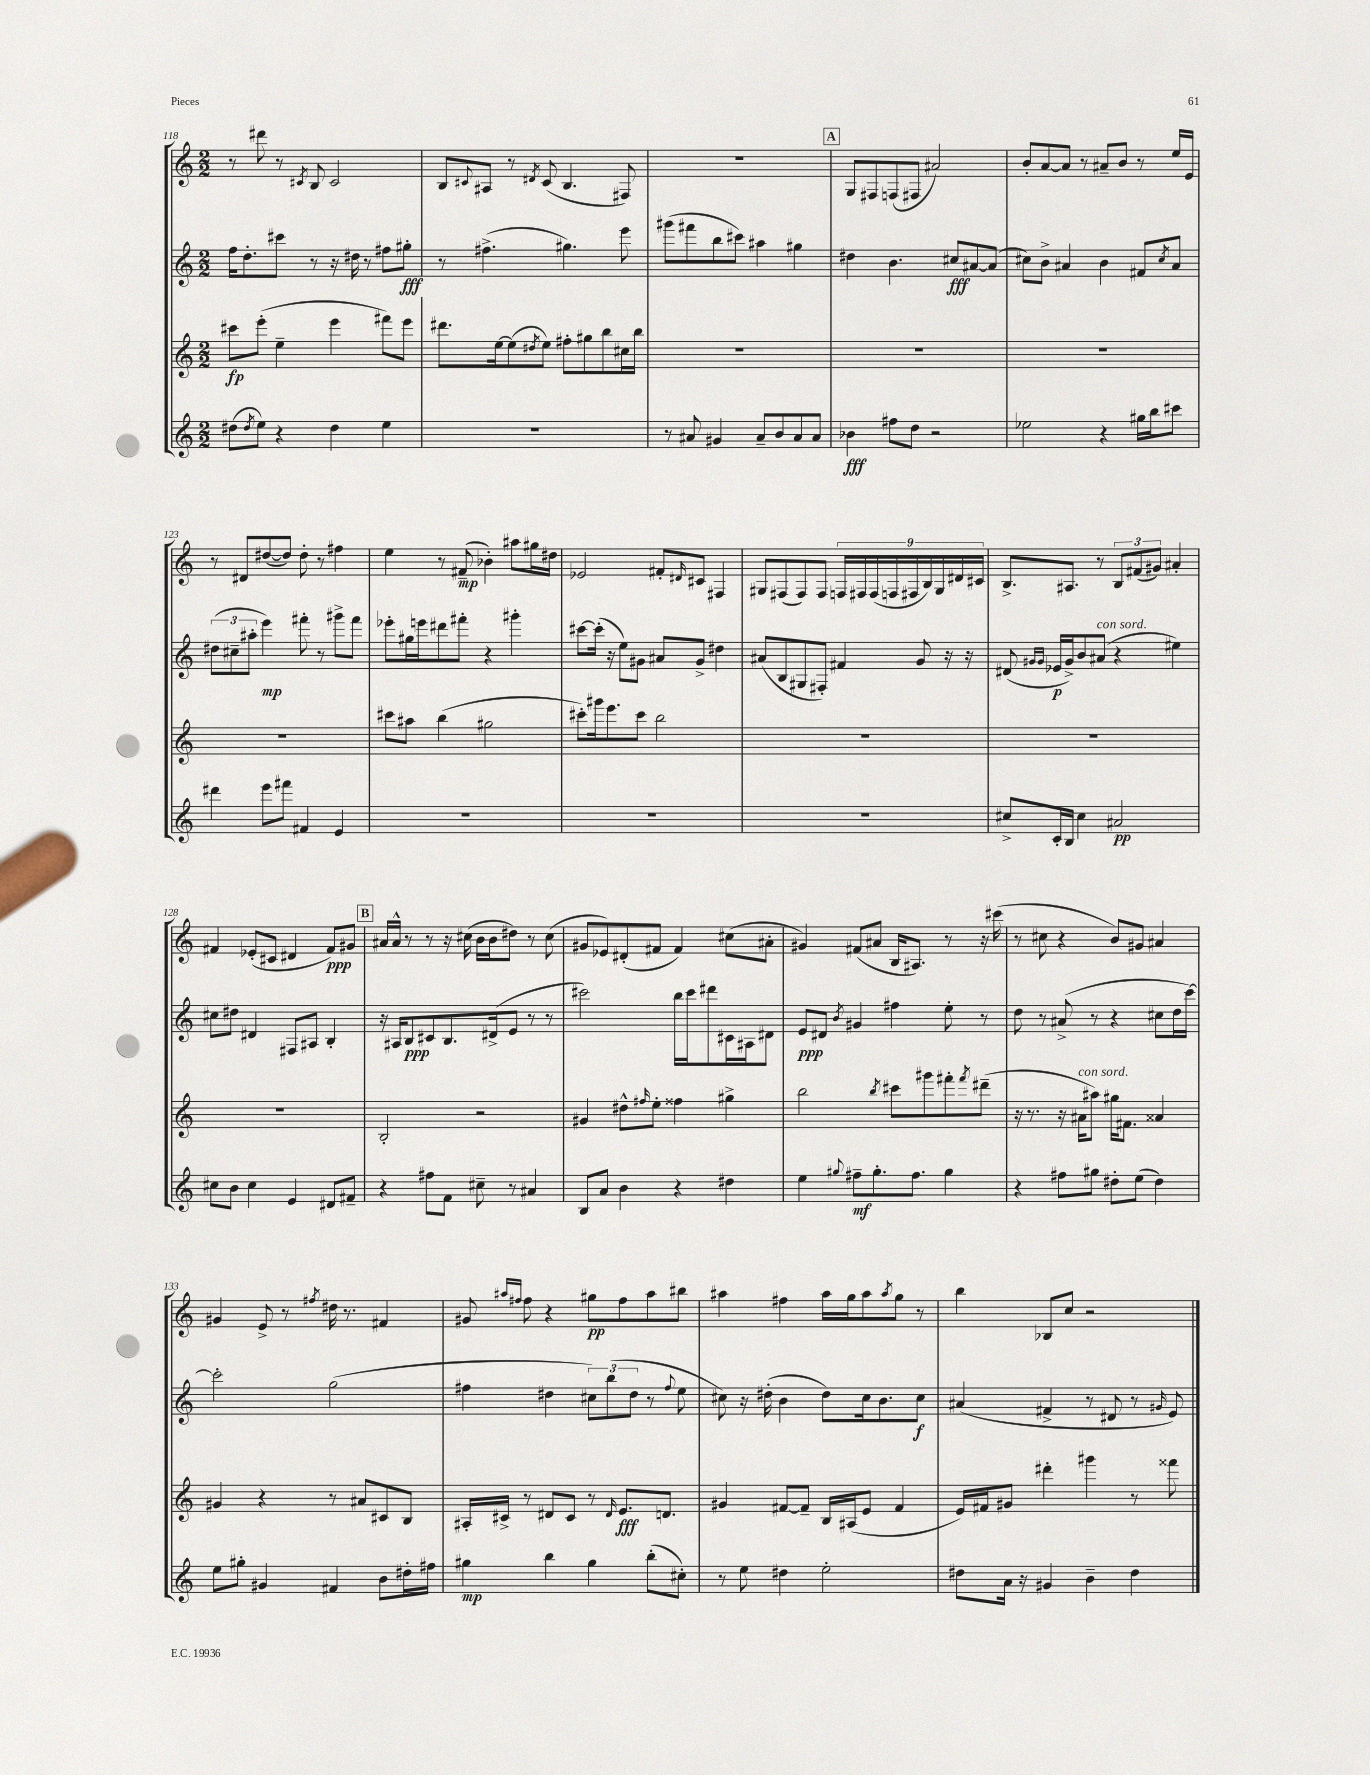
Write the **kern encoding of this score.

**kern	**kern	**kern	**kern
*staff4	*staff3	*staff2	*staff1
*clefG2	*clefG2	*clefG2	*clefG2
*k[]	*k[]	*k[]	*k[]
*M2/2	*M2/2	*M2/2	*M2/2
(8dd#\L	8ccc#\L	16ff\LK	8r
.	.	8.dd'\	.
8qdd#/	.	.	.
8ee\J)	(8eee'\J	.	8ddd#\
4r	4ee~\	8ccc#\J	8r
.	.	.	8qc#/
.	.	8r	8B/
4dd#\	4eee\	16r	2c#/
.	.	16dd#\	.
.	.	8r	.
4ee\	8fff#\L)	8ff#\L	.
.	8eee\J	8gg#'\J	.
=	=	=	=
1r	8.ddd#\L	8r	8B/L
.	.	.	8qqc#/
.	.	(4.ff#^\	8A#/J
.	[16ee\k	.	.
.	(8ee\]	.	8r
.	8qdd#/	.	8qd#/
.	8ee\J)	.	(8c#/
.	8ff#'\L	4.gg#\)	4.B/
.	8gg#\	.	.
.	8bb\	.	.
.	16cc#\L	8eee\	8F#/)
.	16bb\JJ	.	.
=	=	=	=
8r	1r	(8ggg#\L	1r
8a#/	.	8fff#\	.
4g#/	.	8bb\	.
.	.	8ccc#\J)	.
8a#~/L	.	4aa#\	.
8b/	.	.	.
8a#/	.	4gg#\	.
8a#/J	.	.	.
=	=	=	=
4b-\	1r	4dd#\	8G/L
.	.	.	8F#/
8ff#\L	.	4.b\	(8F/
8dd\J	.	.	8F#/J
2r	.	.	2a#/)
.	.	8cc#/L	.
.	.	[8a#/	.
.	.	(8a#/]J	.
=	=	=	=
2ee-\	1r	8cc#\L)	8b'/L
.	.	8b^\J	[8a/
.	.	4a#/	8a/]J
.	.	.	8r
4r	.	4b\	8a#~/L
.	.	.	8b/J
16gg#\LL	.	8f#/L	8r
16bb\J	.	.	.
.	.	8qcc#/	.
8ccc#\J	.	8a#/J	16ee/LL
.	.	.	16e/JJ
=	=	=	=
4ddd#\	1r	(12dd#\L	8r
.	.	12cc#~\	.
.	.	.	8d#/L
.	.	12aa#'\J	.
8eee\L	.	4eee\)	([8dd#/
8fff#\J	.	.	8dd#/]J)
4f#/	.	8fff#'\	8dd#'\
.	.	8r	8r
4e/	.	8ggg#^\L	4ff#\
.	.	8fff#\J	.
=	=	=	=
1r	8ccc#\L	8eee-'\L	4ee\
.	8aa#\J	16gg#\L	.
.	.	16eee\J	.
.	(4bb\	8ddd#\	8r
.	.	8fff#'\J	(8f#~/
.	2gg#\	4r	4b-'\)
.	.	4ggg#'\	8aa#\L
.	.	.	16gg#\L
.	.	.	16dd#\JJ
=	=	=	=
1r	8ccc#'\L)	[8ccc#\L	2e-/
.	16ggg#\k	(16ccc#'\]Jk	.
.	8.eee\	16r	.
.	.	8ee\L)	.
.	8ccc#\J	8g#\J	.
.	2bb\	8a#/L	8f#'/L
.	.	.	16qqd#/
.	.	8g#^/J	8c#/J
.	.	4dd#\	4F#/
=	=	=	=
1r	1r	(8a#/L	8G#/L
.	.	8B/	(8F#/
.	.	8G#/	8F#/)
.	.	8F#'/J)	8F#/J
.	.	4f#/	18F/LL
.	.	.	18F#/
.	.	.	(18F#/
.	.	.	18F/
.	.	.	18F#/
.	.	8g/	.
.	.	.	18B/)
.	.	.	18G#/
.	.	16r	.
.	.	.	18d#/
.	.	16r	.
.	.	.	18c#/JJ
=	=	=	=
8cc#^/L	1r	(8d#/	8.B^/L
.	.	16qqg#/LL	.
.	.	16qqg#/JJ	.
16c'/L	.	16e-/LL	.
16B/JJ	.	16g#^/J)	8.A#/J
4cc#\	.	8b/	.
.	.	(8a#/J	8r
2a#/	.	4r	12B/L
.	.	.	(12f#/
.	.	.	12g#/J)
.	.	4ee#\)	4a#'/
=	=	=	=
8cc#\L	1r	8cc#\L	4f#/
8b\J	.	8dd#\J	.
4cc#\	.	4d#/	(8e-'/L
.	.	.	8c#/J
4e/	.	8F#/L	4d#/
.	.	8A#/J	.
8d#/L	.	4B'/	8f#/L)
8f#~/J	.	.	8g#/J
=	=	=	=
4r	2B'/	16r	16a#/LL
.	.	16A#/LK	16a#^^/JJ
.	.	8B/	8r
8ff#\L	.	8c#/	8r
8f\J	.	8.B/	16r
.	.	.	(16cc#\
8cc#~\	2r	.	16b\LL
.	.	(16d#^/k	16b\J
8r	.	8e/J	8dd#\J)
4a#/	.	8r	8r
.	.	8r	(8cc#\
=	=	=	=
8B/L	4g#/	2ccc#\)	8g#/L
8a/J	.	.	8e-/)
4b\	8dd#^^\L	.	(8d#'/
.	16qqff#/	.	.
.	8ee'\J	.	8f#/J
4r	4ff##\	16bb\LL	4f#/)
.	.	16ccc#\J	.
.	.	8ddd#\	.
4dd#\	4gg#^\	16c#\L	(8cc#\L
.	.	16A#\J	.
.	.	8d#\J	8a#'\J
=	=	=	=
4ee\	2bb\	8e/L	4g#/)
.	.	8d#/J	.
8qqgg#/	.	8qb/	.
8ff#~\L	.	4g#/	(8f#/L
8.gg#'\	.	.	8a#/J
.	8qbb/	.	.
.	8ccc#\L	4ff#\	16B/LK
8.ff#\J	.	.	8.A#/J)
.	8ggg#\	.	.
4gg#\	8fff#'\	8ee'\	8r
.	8qfff#/	.	.
.	(8ddd#~\J	8r	16r
.	.	.	(16ccc#\
=	=	=	=
4r	16r	8dd\	8r
.	8.r	.	.
.	.	8r	8cc#\
8ff#\L	16r	(8a#^/	4r
.	16a#\LK	.	.
8gg#\J	8aa#\J)	8r	.
8dd#'\L	16gg#\LK	4r	8b/L)
.	8.f#\J	.	.
(8ee\J	.	.	8g#/J
4dd#\)	4a##/	8cc#\L	4a#/
.	.	16dd\L	.
.	.	[16ccc\JJ)	.
=	=	=	=
8ee\L	4g#/	2ccc'\]	4g#/
8gg#'\J	.	.	.
4g#/	4r	.	8e^/
.	.	.	8r
.	.	.	8qff#/
4f#/	8r	(2gg\	16dd#\
.	.	.	8.r
.	8a#/L	.	.
8b\L	8c#/	.	4f#/
16dd#'\L	8B/J	.	.
16ff#\JJ	.	.	.
=	=	=	=
4gg#\	16A#'/LL	4ff#\	8g#/
.	16c#^/JJ	.	.
.	.	.	16qqaa#/LL
.	.	.	16qqff#/JJ
.	8r	.	8ff#\
4bb\	8d#/L	4dd#\	4r
.	8c#/J	.	.
4gg#\	8r	12cc#\L)	8gg#\L
.	.	(12bb\	.
.	16qqd#/	.	.
.	8.e/L	.	8ff#\
.	.	12dd#\J	.
(8bb'\L	.	8r	8aa#\
.	8.d/J	.	.
.	.	8qqff#/	.
8cc#'\J)	.	8ee\	8bb#\J
=	=	=	=
8r	4g#/	8cc#\)	4aa#\
8ee\	.	16r	.
.	.	(16dd#'\	.
4dd#\	[8f#/L	4b\	4ff#\
.	8f#~/]J	.	.
2ee'\	16B/LL	8dd#\L)	16aa#\LL
.	(16A#/J	.	16gg\J
.	8e/J	16cc#\k	8aa#\
.	.	8.b\	.
.	.	.	8qaa#/
.	4f#/	.	8gg\J
.	.	8cc#\J	8r
=	=	=	=
8dd#\L	16e/LL)	(4a#/	4bb\
.	16f#/J	.	.
16a\Jk	8g#/J	.	.
16r	.	.	.
4g#/	4ddd#'\	4f#^/	8B-/L
.	.	.	8cc/J
4b~\	4ggg#\	8r	2r
.	.	8d#/	.
4dd#\	8r	8r	.
.	.	16qqg#/	.
.	8fff##\	8e/)	.
==	==	==	==
*-	*-	*-	*-
